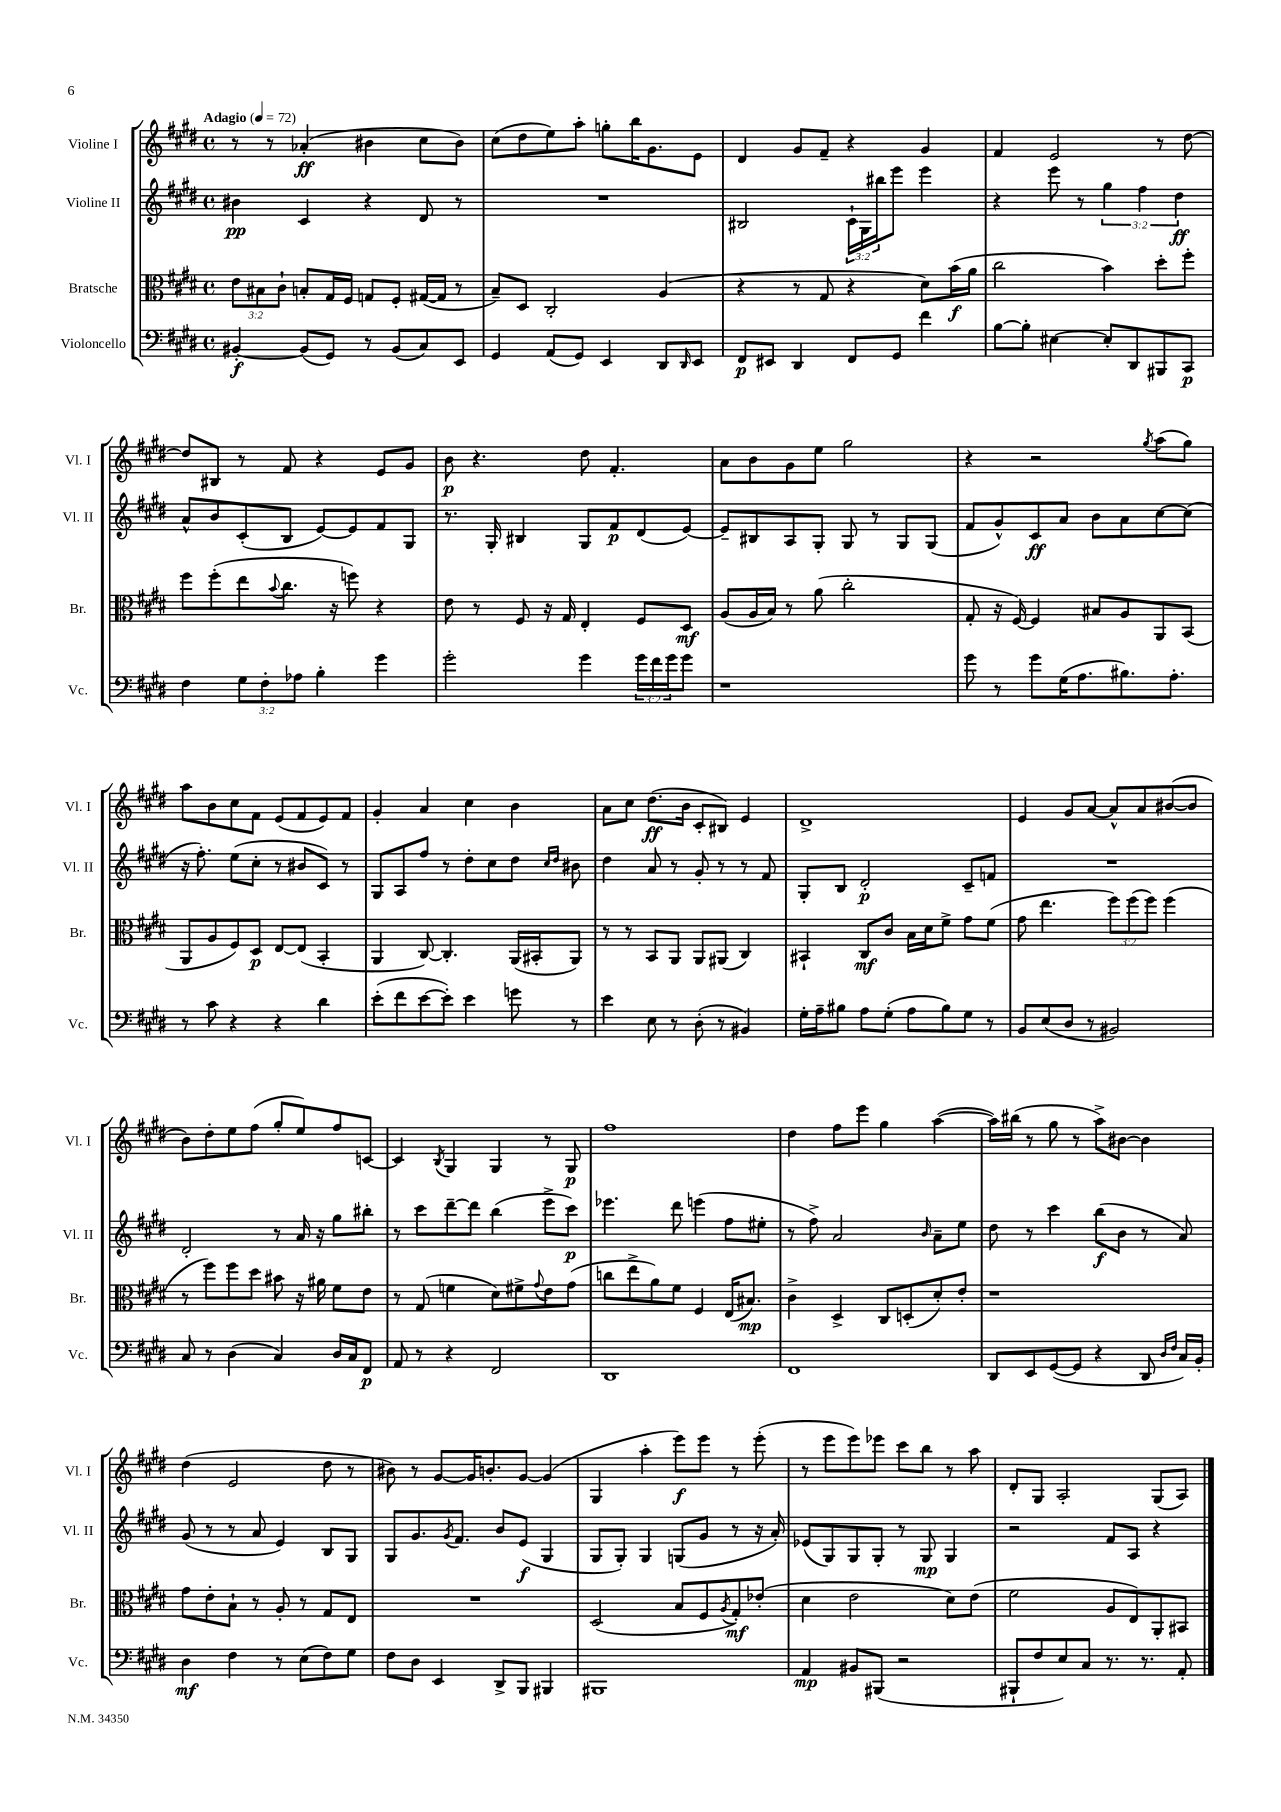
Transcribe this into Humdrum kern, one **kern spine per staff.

**kern	**kern	**kern	**kern
*staff4	*staff3	*staff2	*staff1
*clefF4	*clefC3	*clefG2	*clefG2
*k[f#c#g#d#]	*k[f#c#g#d#]	*k[f#c#g#d#]	*k[f#c#g#d#]
*M4/4	*M4/4	*M4/4	*M4/4
*met(c)	*met(c)	*met(c)	*met(c)
*MM72	*MM72	*MM72	*MM72
[4BB#'	12e	4b#	8r
.	12B#	.	.
.	.	.	8r
.	12c#`	.	.
(8BB#]	8B'	4c#	(4a-'
8GG#)	16G#	.	.
.	16F#	.	.
8r	8G	4r	4b#
(8BB#	8F#'	.	.
8C#)	([16G#	8d#	8cc#
.	16G#]	.	.
8EE	8r	8r	8b#)
=	=	=	=
4GG#	8B~)	1r	(8cc#
.	8D#	.	8dd#
(8AA	2C#'	.	8ee)
8GG#)	.	.	8aa'
4EE	.	.	8gg'
.	.	.	16bb
.	.	.	8.g#
8DD#	(4A	.	.
16qqDD#	.	.	.
8EE	.	.	8e
=	=	=	=
8FF#	4r	2B#	4d#
8EE#	.	.	.
4DD#	8r	.	8g#
.	8G#	.	8f#~
8FF#	4r	24c#`	4r
.	.	24G#	.
.	.	24bb#	.
8GG#	.	8eee	.
4f#	8d#)	4eee	4g#
.	(16b	.	.
.	16a	.	.
=	=	=	=
[8B	2cc#	4r	4f#
8B']	.	.	.
[4E#	.	8eee	2e
.	.	8r	.
8E#']	4b)	6gg#	.
8DD#	.	.	.
.	.	6ff#	.
8BBB#	8dd#'	.	8r
.	.	6dd#	.
8CC#	8ff#'	.	[8dd#
=	=	=	=
4F#	8ff#	8a^^	8dd#]
.	(8ff#'	8b	8B#
12G#	8ee	(8c#'	8r
12F#'	.	.	.
.	8qqb	.	.
.	8.cc#	8B	8f#
12A-	.	.	.
4B'	.	[8e)	4r
.	16r	.	.
.	8ff)	8e]	.
4g#	4r	8f#	8e
.	.	8G#	8g#
=	=	=	=
2g#'	8e	8.r	8b
.	8r	.	4.r
.	.	16G#'	.
.	8F#	4B#	.
.	16r	.	.
.	16G#	.	.
4g#	4E'	8G#	8dd#
.	.	8f#	4.f#'
24g#	8F#	(8d#	.
24f#	.	.	.
24g#	.	.	.
8g#	8D#	[8e)	.
=	=	=	=
1r	(8A	8e~]	8a
.	16A	8B#	8b
.	16B)	.	.
.	8r	8A	8g#
.	(8a	8G#'	8ee
.	2cc#'	8G#	2gg#
.	.	8r	.
.	.	8G#	.
.	.	(8G#	.
=	=	=	=
8g#	8G#'	8f#	4r
8r	16r	8g#^^)	.
.	[16F#)	.	.
8g#	4F#]	8c#	2r
(16G#	.	8a	.
8.A	.	.	.
.	8B#	8b	.
8.B#)	8A	8a	.
.	.	.	8qgg#
.	8AA	[8cc#	(8aa
8.A'	.	.	.
.	(8BB	(8cc#]	8gg#)
=	=	=	=
8r	8AA	16r	8aa
.	.	8.ff#')	.
8c#	8A	.	8b
4r	8F#)	(8ee	8cc#
.	8D#	8cc#'	8f#
4r	[8E	8r	(8e
.	(8E]	8b#	8f#
4d#	4BB'	8c#)	8e)
.	.	8r	8f#
=	=	=	=
(8e'	4AA	8G#	4g#'
8f#	.	8A	.
[8e	[8C#)	8ff#	4a
8e'])	4.C#']	8r	.
4e	.	8dd#'	4cc#
.	.	8cc#	.
8g	(16AA	8dd#	4b
.	16BB#'	.	.
.	.	16qqcc#	.
.	.	16qqdd#	.
8r	8AA)	8b#	.
=	=	=	=
4e	8r	4dd#	8a
.	8r	.	8cc#
8E	8BB	8a	(8.dd#
8r	8AA	8r	.
.	.	.	16b
(8D#'	8AA	8g#'	8c#'
8r	(8AA#	8r	8B#)
4BB#)	4C#)	8r	4e
.	.	8f#	.
=	=	=	=
16G#'	4BB#`	8G#'	1d#^
16A~	.	.	.
8B#	.	8B	.
8A	8C#	2d#'	.
(8G#'	8c#	.	.
8A	16B	.	.
.	16d#	.	.
8B#)	8f#^	.	.
8G#	8g#	8c#~	.
8r	(8f#	8f	.
=	=	=	=
8BB	8g#	1r	4e
(8E	4.ee	.	.
8D#	.	.	8g#
8r	.	.	[8a
2BB#)	12ff#)	.	8a^^]
.	(12ff#	.	.
.	.	.	8a
.	12ff#)	.	.
.	(4ff#	.	([8b#
.	.	.	8b#]
=	=	=	=
8C#	8r	2d#'	8b)
8r	8ff#)	.	8dd#'
(4D#	8ff#	.	8ee
.	8dd#	.	(8ff#
4C#)	8b#	8r	8gg#'
.	16r	16a	8ee)
.	16a#	16r	.
16D#	8f#	8gg#	8ff#
16C#	.	.	.
8FF#	8e	8bb#'	[8c
=	=	=	=
8AA	8r	8r	4c]
8r	(8G#	8ccc#	.
.	.	.	8qB
4r	4f	[8ddd#~	4G#
.	.	8ddd#]	.
2FF#	8d#)	(4bb	4G#
.	8f#^	.	.
.	8qqg#	.	.
.	8e	8eee^	8r
.	(8g#	8ccc#)	8G#
=	=	=	=
1DD#	8cc	4.eee-	1ff#
.	8ee^	.	.
.	8a)	.	.
.	8f#	8ddd#	.
.	4F#	(4eee	.
.	(16E	8ff#	.
.	8.B#)	.	.
.	.	8ee#'	.
=	=	=	=
1FF#	4c#^	8r	4dd#
.	.	8ff#^)	.
.	4D#^	2a	8ff#
.	.	.	8eee
.	8C#	.	4gg#
.	(8D'	.	.
.	.	16qqb	.
.	8d#')	8a~	([4aa
.	8e'	8ee	.
=	=	=	=
8DD#	1r	8dd#	16aa])
.	.	.	(16bb#
8EE	.	8r	8r
([8GG#	.	4ccc#	8gg#
8GG#]	.	.	8r
4r	.	(8bb	8aa^)
.	.	8b	[8b#
8DD#	.	8r	4b#]
16qqD#	.	.	.
16qqF#	.	.	.
16C#)	.	8a)	.
16BB'	.	.	.
=	=	=	=
4D#	8g#	(8g#	(4dd#
.	8e'	8r	.
4F#	8B`	8r	2e
.	8r	8a	.
8r	8A'	4e)	.
(8E	8r	.	.
8F#)	8G#	8B	8dd#
8G#	8E	8G#	8r
=	=	=	=
8F#	1r	8G#	8b#)
8D#	.	8.g#	8r
4EE	.	.	[8g#
.	.	8qg#	.
.	.	8.f#	.
.	.	.	16g#]
.	.	.	8.b'
8DD#^	.	8b	.
8BBB	.	(8e	[8g#
4BBB#	.	4G#	(4g#]
=	=	=	=
1BBB#	(2D#	8G#	4G#
.	.	8G#')	.
.	.	4G#	4aa'
.	8B	(8G	8eee)
.	8F#	8g#	8eee
.	8qA	.	.
.	8G#')	8r	8r
.	(8e-'	16r	(8eee'
.	.	16a')	.
=	=	=	=
4AA	4d#	(8e-	8r
.	.	8G#)	8eee
8BB#	2e	8G#	8eee)
(8BBB#	.	8G#'	8eee-
2r	.	8r	8ccc#
.	.	8G#	8bb
.	8d#)	4G#	8r
.	(8e	.	8aa
=	=	=	=
8BBB#`	2f#	2r	8d#'
8F#	.	.	8G#
8E)	.	.	2A'
8C#	.	.	.
8.r	8A	8f#	.
.	8E)	8A	.
8.r	.	.	.
.	8AA'	4r	(8G#
8AA'	8BB#	.	8A)
==	==	==	==
*-	*-	*-	*-
